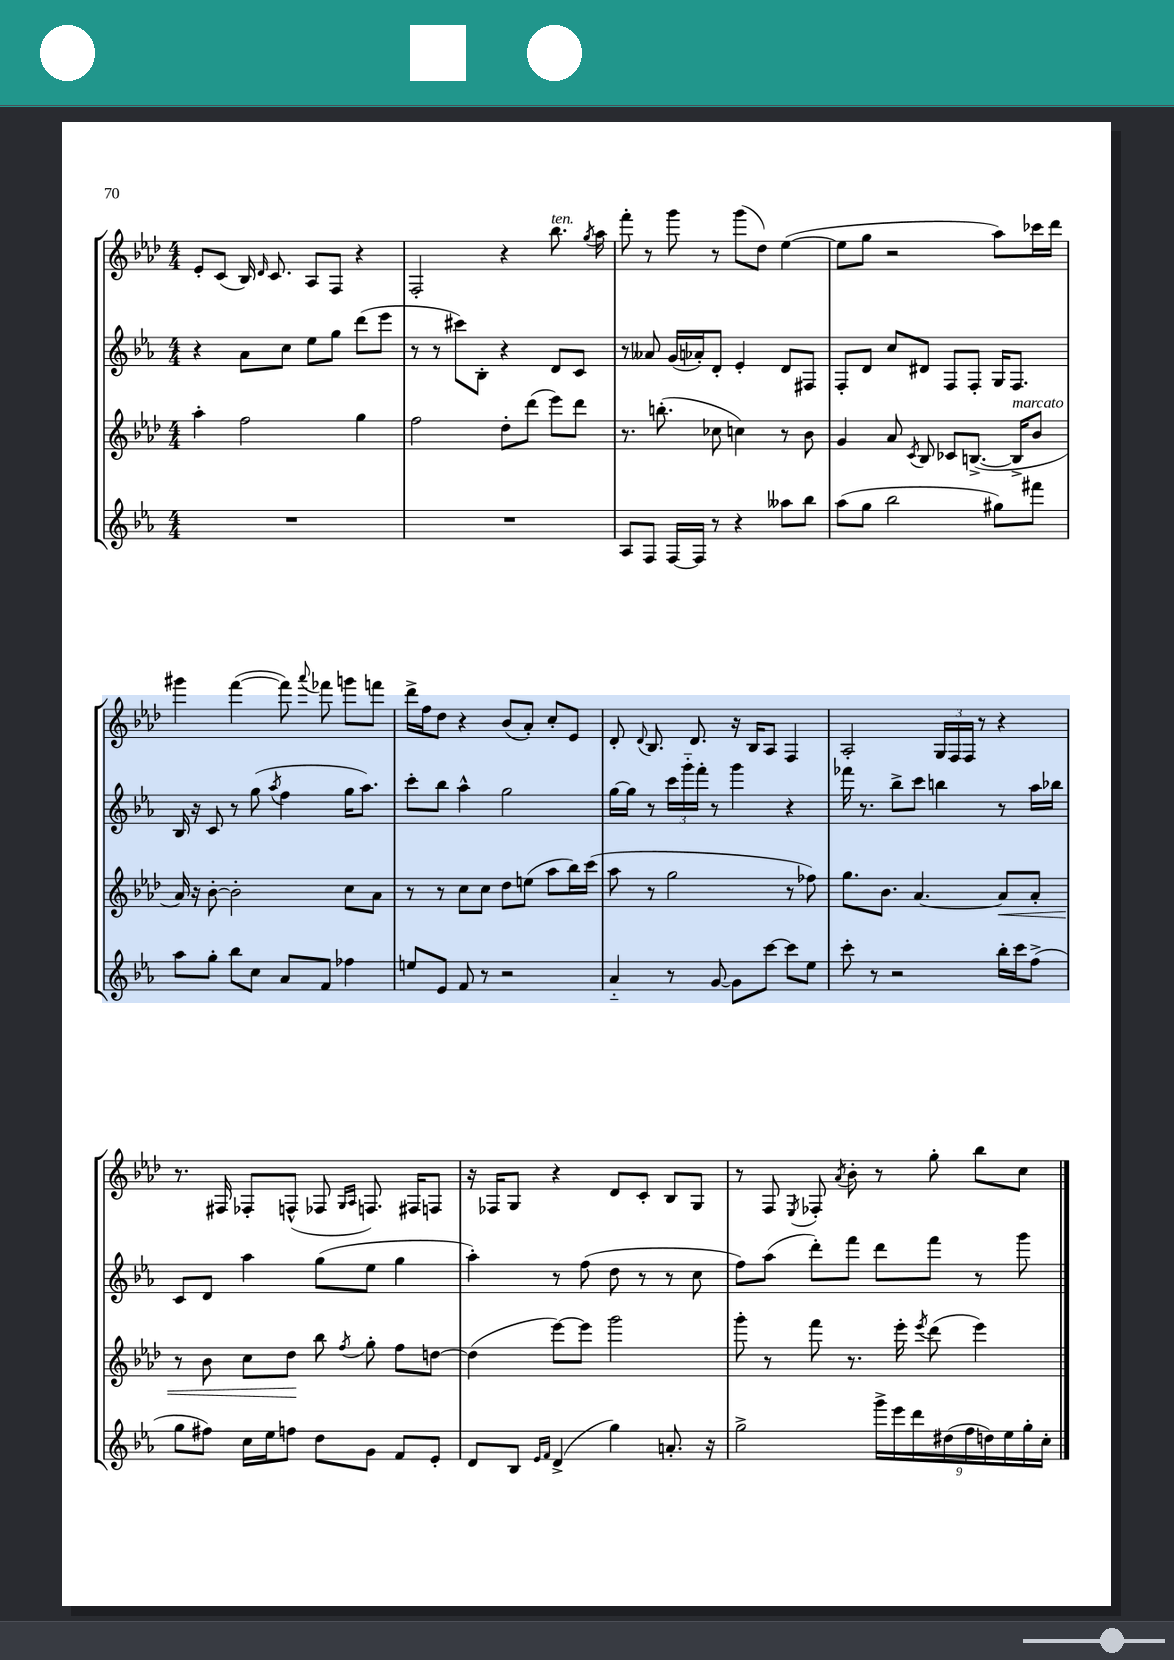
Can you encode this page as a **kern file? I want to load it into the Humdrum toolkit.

**kern	**kern	**dynam	**kern	**kern
*part4	*part3	*part3	*part2	*part1
*staff4	*staff3	*staff3	*staff2	*staff1
*clefG2	*clefG2	*	*clefG2	*clefG2
*k[b-e-a-]	*k[b-e-a-d-]	*	*k[b-e-a-]	*k[b-e-a-d-]
*M4/4	*M4/4	*	*M4/4	*M4/4
=71	=71	=71	=71	=71
1r	4aa-'\	.	4r	8e-'/L
.	.	.	.	(8c/J
.	2ff\	.	8a-\L	16B-/)
.	.	.	.	16qqd-/
.	.	.	.	8.c/
.	.	.	8cc\J	.
.	.	.	8ee-\L	8A-/L
.	.	.	8gg\J	8F/J
.	4gg\	.	(8ddd\L	4r
.	.	.	8eee-\J	.
=72	=72	=72	=72	=72
1r	2ff\	.	8r	2F'/
.	.	.	8r	.
.	.	.	8ccc#X\L)	.
.	.	.	8B-'\J	.
.	8dd-'\L	.	4r	4r
.	(8ddd-\J	.	.	.
!	!	!	!	!LO:TX:a:i:t=ten.
.	8eee-\L)	.	8d/L	8.bb-\
.	8ddd-\J	.	8c/J	.
.	.	.	.	8qgg/
.	.	.	.	16aa-\
=73	=73	=73	=73	=73
8A-/L	8.r	.	8r	8fff'\
8F/J	.	.	8a--X/	8r
.	(8.bbn'\	.	.	.
[16F/LL	.	.	(16g/LL	8ggg\
16F/JJ]	.	.	16a-X'/J)	.
8r	8cc-X\	.	8d'/J	8r
4r	4ccn\)	.	4e-'/	(8ggg\L
.	.	.	.	8dd-\J)
8aa--X\L	8r	.	8d/L	([4ee-\
8bb-\J	8b-\	.	8F#X/J	.
=74	=74	=74	=74	=74
(8aa-\L	4g/	.	8F'/L	8ee-\L]
8gg\J	.	.	8d/J	8gg\J
2bb-\	8a-/	.	8cc/L	2r
.	8qc/	.	.	.
.	8B-/	.	8d#X/J	.
.	8c-X/L	.	8F/L	.
.	([8.Bn^/J	.	8F'/J	.
8gg#X\L)	.	.	16G/KL	8aa-\L)
!	!LO:TX:a:i:t=marcato	!	!	!
.	16B^/KL]	.	8.F/J	.
8fff#X\J	8b-/J	.	.	16ccc-X\L
.	.	.	.	16ddd-\JJ
!!LO:LB:g=z
=75	=75	=75	=75	=75
8aa-\L	16a-/)	.	16B-/	4ggg#X\
.	16r	.	16r	.
8gg'\J	[8b-'\	.	8c/	.
8bb-\L	2b-'\]	.	8r	([4fff\
8cc\J	.	.	(8gg\	.
.	.	.	8qaa-/	.
8a-/L	.	.	4ff\	8fff\])
.	.	.	.	8qqaaa-/
8f/J	.	.	.	8fff-X\
4ff-X\	8cc\L	.	16gg\KL	8gggn\L
.	.	.	8.aa-\J)	.
.	8a-\J	.	.	8fffn\J
=76	=76	=76	=76	=76
8een/L	8r	.	8ccc'\L	16ddd-^\LL
.	.	.	.	16ff\J
8e-/J	8r	.	8bb-\J	8dd-\J
8f/	8cc\L	.	4aa-^^\	4r
8r	8cc\J	.	.	.
2r	8dd-\L	.	2gg\	(8b-/L
.	(8een\J	.	.	8a-'/J)
.	8aa-\L	.	.	8cc'/L
.	16bb-\L)	.	.	8e-/J
.	(16ccc\JJ	.	.	.
=77	=77	=77	=77	=77
4a-/	8aa-\	.	[16gg\LL	8d-'/
.	.	.	16gg\JJ]	.
.	.	.	.	8qqd-/
.	8r	.	8r	8.B-/
8r	2gg\	.	24ccc\LL	.
.	.	.	24ggg\	.
.	.	.	.	8.d-/
.	.	.	24fff'\JJ	.
[8g/	.	.	8r	.
8g\L]	.	.	4ggg\	16r
.	.	.	.	16B-/KL
[8ccc\J	.	.	.	8A-/J
8ccc\L]	8r	.	4r	4F/
8ee-\J	8ff-X\)	.	.	.
=78	=78	=78	=78	=78
8ccc'\	8.gg\L	.	16fff-X\	2A-'/
.	.	.	8.r	.
8r	.	.	.	.
.	8.b-\J	.	.	.
2r	.	.	8bb-^\L	.
.	[4.a-/	.	8ccc\J	.
.	.	.	4bbn\	24G/LL
.	.	.	.	24F/
.	.	.	.	24F/JJ
.	.	.	.	8r
!	!	!LO:HP:b	!	!
16bb-'\LL	8a-/L]	<	8r	4r
16ccc\J	.	.	.	.
(8ff^\J	8a-'/J	.	16aa-\LL	.
.	.	.	16bb-X\JJ	.
!!LO:LB:g=z
=79	=79	=79	=79	=79
8gg\L	8r	.	8c/L	8.r
8ff#X\J)	8b-\	.	8d/J	.
.	.	.	.	16F#X/
16cc\LL	8cc\L	.	4aa-\	8F-X'/L
16ee-\J	.	.	.	.
8ffn\J	8dd-\J	.	.	(8Fn^^/J
8dd\L	8bb-\	[	(8gg\L	8F-X/
.	.	.	.	16qqG/LL
.	8qff/	.	.	16qqA-/JJ
8g\J	8gg'\	.	8ee-\J	8.Fn/)
8f/L	8ff\L	.	4gg\	.
.	.	.	.	16F#X/KL
8e-'/J	[8ddn\J	.	.	8Fn/J
=80	=80	=80	=80	=80
8d/L	(4dd\]	.	4aa-'\)	16r
.	.	.	.	16F-X/KL
8B-/J	.	.	.	8G/J
16qqe-/LL	.	.	.	.
16qqf/JJ	.	.	.	.
(4d^/	[8eee-\L)	.	8r	4r
.	8eee-\J]	.	(8ff\	.
4gg\)	2ggg\	.	8dd\	8d-/L
.	.	.	8r	8c'/J
8.an'/	.	.	8r	8B-/L
.	.	.	8cc\	8G/J
16r	.	.	.	.
=81	=81	=81	=81	=81
2gg^\	8ggg'\	.	8ff\L)	8r
.	8r	.	(8aa-\J	8F/
.	.	.	.	8qE-/
.	8fff\	.	8ddd'\L)	8F-X'/
.	.	.	.	8qa-/
.	8.r	.	8fff\J	8b-'\
18ggg^\LL	.	.	8ddd\L	8r
18eee-\	.	.	.	.
.	16eee-'\	.	.	.
18ddd\	.	.	.	.
.	8qeee-/	.	.	.
.	(8ddd-\	.	8fff\J	8gg'\
(18dd#X\	.	.	.	.
18ff\	.	.	.	.
.	4eee-\)	.	8r	8bb-\L
18ddn\)	.	.	.	.
18ee-\	.	.	.	.
.	.	.	8ggg\	8cc\J
18gg'\	.	.	.	.
18cc'\JJ	.	.	.	.
==	==	==	==	==
*-	*-	*-	*-	*-
